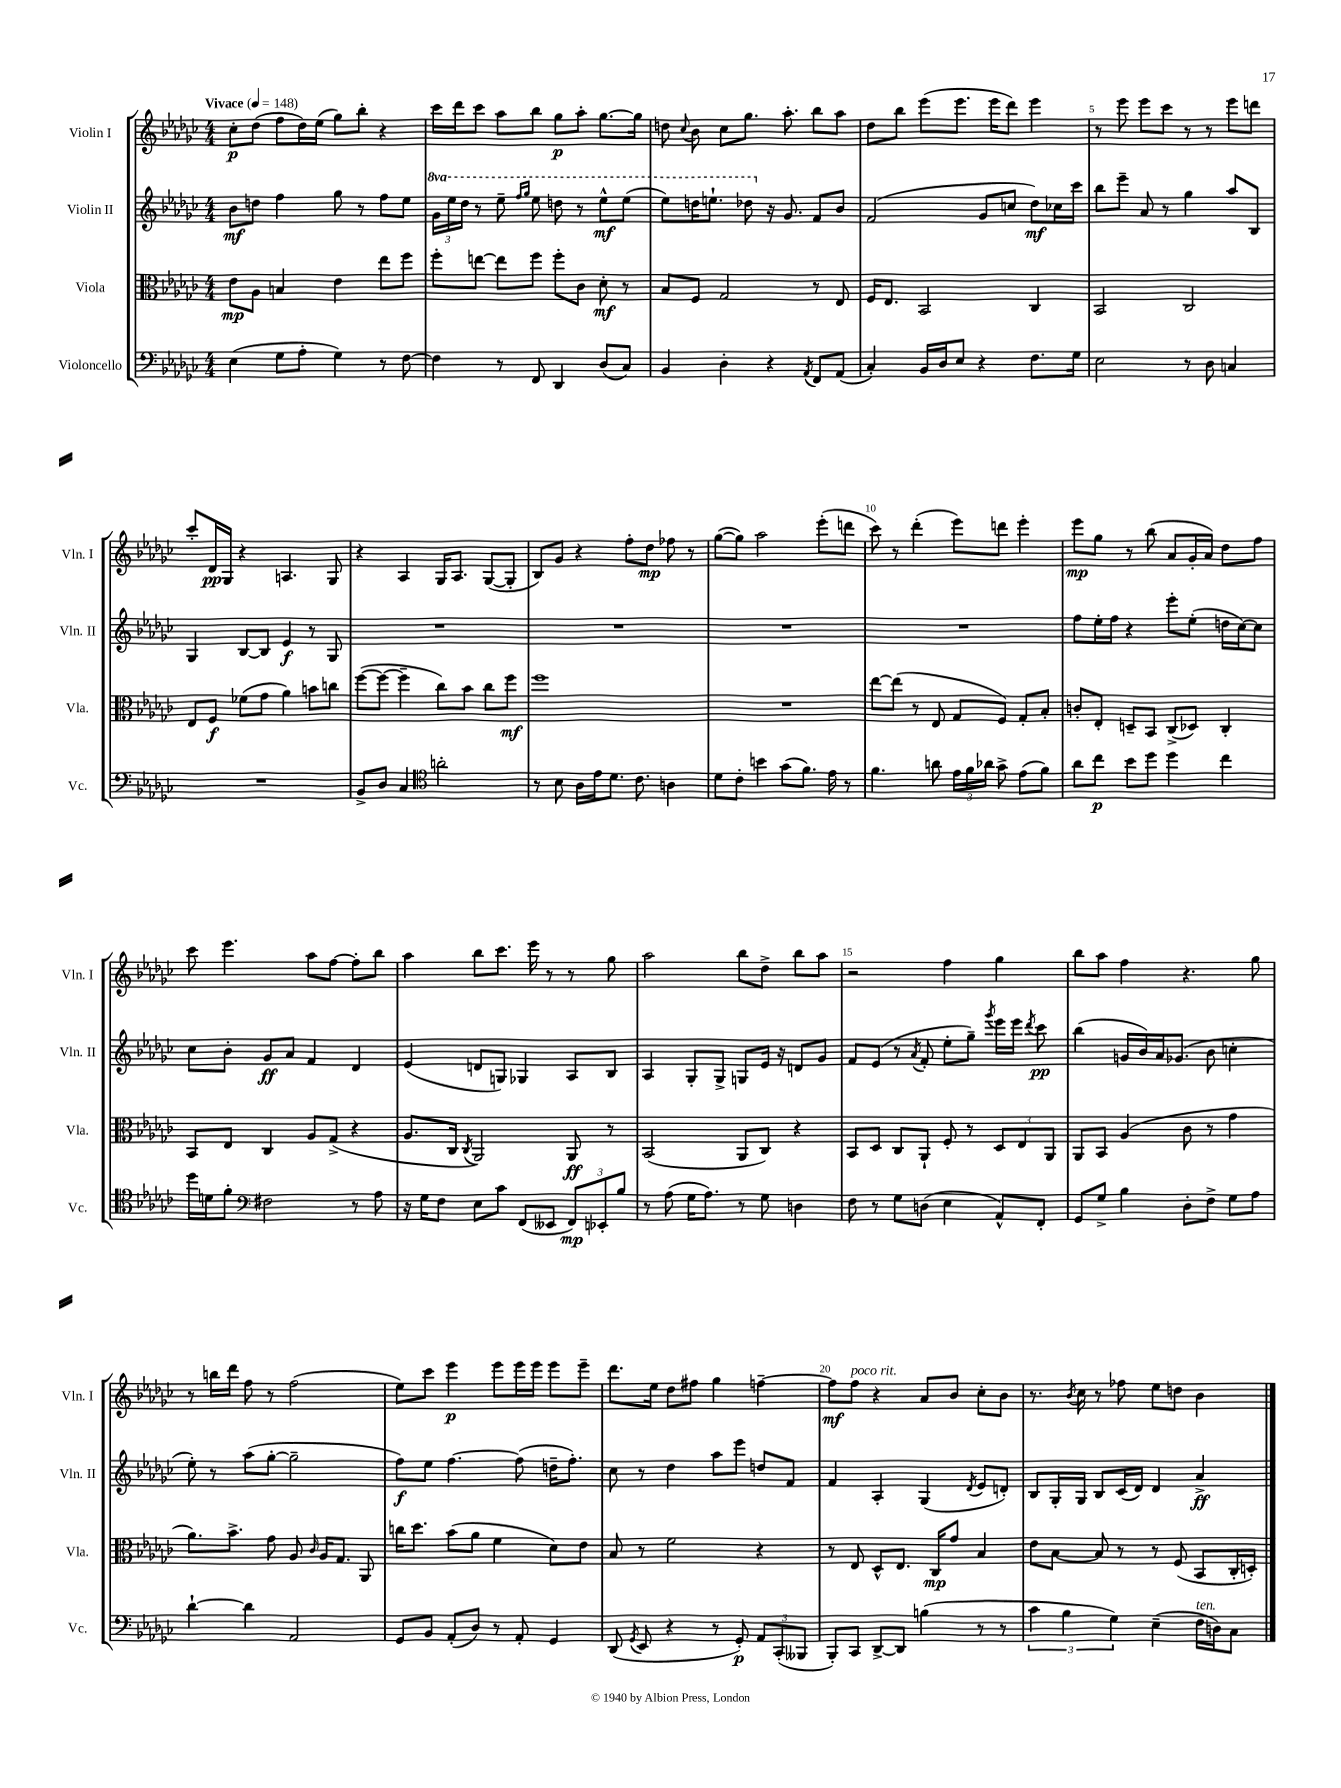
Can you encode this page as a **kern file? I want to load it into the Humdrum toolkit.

**kern	**kern	**kern	**kern
*staff4	*staff3	*staff2	*staff1
*clefF4	*clefC3	*clefG2	*clefG2
*k[b-e-a-d-g-c-]	*k[b-e-a-d-g-c-]	*k[b-e-a-d-g-c-]	*k[b-e-a-d-g-c-]
*M4/4	*M4/4	*M4/4	*M4/4
*MM148	*MM148	*MM148	*MM148
(4E-\	8e-\L	8b-\L	8cc-'\L
.	8A-\J	8dd\J	(8dd-\J
8G-\L	4B/	4ff\	8ff\L
8A-'\J	.	.	16dd-\L)
.	.	.	(16ee-\JJ
4G-\)	4e-\	8gg-\	8gg-\L)
.	.	8r	8bb-'\J
8r	8ee-\L	8ff\L	4r
[8F\	8ff\J	8ee-\J	.
=	=	=	=
4F\]	8ff'\L	24gg-\LL	16ccc-\LL
.	.	24eee-\	.
.	.	.	16ddd-\J
.	.	24ddd-\JJ	.
.	[8ee\J	8r	8ccc-\J
8r	8ee\]L	8eee-~\	8aa-\L
.	.	16qqfff/LL	.
.	.	16qqggg-/JJ	.
8FF/	8ff\J	8eee-\	8bb-\J
4DD-/	8ff'\L	8ddd\	8gg-\L
.	8c-\J	8r	8aa-'\J
(8D-/L	8d-'\	8eee-^^\L	[8.gg-\L
8C-/J)	8r	(8eee-\J	.
.	.	.	16gg-\]Jk
=	=	=	=
4BB-/	8B-/L	8eee-\L)	8dd\
.	.	.	8qqcc-/
.	8F/J	16ddd\K	8b-\
.	.	8.eee`\J	.
4D-'\	2G-/	.	8cc-\L
.	.	8ddd-\	8.gg-\J
4r	.	16r	.
.	.	8.g-/	8.aa-'\
8qAA-/	.	.	.
8FF/L	8r	8f/L	8bb-\L
(8AA-/J	8E-/	8b-/J	8aa-\J
=	=	=	=
4C-'/)	16F/LK	(2f/	8dd-\L
.	8.E-/J	.	.
.	.	.	8bb-\J
16BB-/LL	2BB-/	.	(8eee-\L
16D-/J	.	.	.
8E-/J	.	.	8.eee-\J
4r	.	8g-/L	.
.	.	.	16eee-\LK
.	.	8cc/J	8ddd-\J)
8.F\L	4C-/	8dd-\L)	4eee-\
.	.	16cc-\L	.
16G-\Jk	.	16ccc-\JJ	.
=	=	=	=
2E-\	2BB-/	8bb-\L	8r
.	.	8eee-~\J	8eee-\
.	.	8a-/	8eee-\L
.	.	8r	8ccc-\J
8r	2C-/	4gg-\	8r
8D-\	.	.	8r
4C/	.	8aa-/L	8eee-\L
.	.	8B-/J	8ddd\J
=	=	=	=
1r	8E-/L	4G-/	8ccc-'/L
.	8F/J	.	16d-/L
.	.	.	16G-/JJ
.	(8f-\L	[8B-/L	4r
.	8g-\J	8B-/]J	.
.	4a-\)	4e-/	4.A/
.	8b\L	8r	.
.	8cc\J	8G-/	8G-/
=	=	=	=
8BB-^/L	([8ff\L	1r	4r
8D-/J	8ff\_J	.	.
4C-/	4ff~\]	.	4A-/
*clefC4	*	*	*
2a'\	8cc-\L)	.	16G-/LK
.	.	.	8.A-/J
.	8b-\J	.	.
.	8cc-\L	.	([8G-/L
.	8ff\J	.	8G-'/]J
=	=	=	=
8r	1ff	1r	8B-/L)
8B-\	.	.	8g-/J
16A-\LL	.	.	4r
16e-\J	.	.	.
8.d-\J	.	.	.
.	.	.	8ff'\L
8.c-\	.	.	.
.	.	.	8dd-\J
4A\	.	.	8ff-\
.	.	.	8r
=	=	=	=
8d-\L	1r	1r	([8gg-\L
8c-'\J	.	.	8gg-\]J)
4b\	.	.	2aa-\
(8g-\L	.	.	.
8.f\J)	.	.	.
.	.	.	(8eee-'\L
16e-\	.	.	.
8r	.	.	8ddd\J
=	=	=	=
4.f\	[8ee-\L	1r	8ccc-\)
.	(8ee-\]J	.	8r
.	8r	.	(4ddd-'\
8a\	8E-/	.	.
24e-\LL	8G-/L	.	8eee-\L)
24f\	.	.	.
24a-\JJ	.	.	.
8g-^\	8F/J)	.	8ddd\J
(8e-\L	8G-'/L	.	4eee-'\
8f\J)	8B-'/J	.	.
=	=	=	=
8a-\L	8c'/L	8ff\L	8eee-\L
8cc-\J	8E-'/J	16ee-'\L	8gg-\J
.	.	16ff\JJ	.
8b-\L	8D~/L	4r	8r
8dd-\J	8BB-/J	.	(8bb-\
4dd-\	(8C-^/L	8eee-'\L	8a-/L
.	8D-/J)	(8ee-'\J	16g-'/L
.	.	.	16a-/JJ)
4cc-\	4C-'/	16dd\LL	8dd-\L
.	.	[16cc-\J)	.
.	.	8cc-\]J	8ff\J
=	=	=	=
16dd-\LL	8BB-/L	8cc-\L	8ccc-\
16d\J	.	.	.
8f'\J	8E-/J	8b-'\J	4.eee-\
*clefF4	*	*	*
2F#\	4C-/	8g-/L	.
.	.	8a-/J	.
.	8A-/L	4f/	8aa-\L
.	(8G-^/J	.	[8ff\J
8r	4r	4d-/	8ff'\]L
8A-\	.	.	8bb-\J
=	=	=	=
16r	8.A-/L	(4e-/	4aa-\
16G-\LK	.	.	.
8F\J	.	.	.
.	16C-/Jk	.	.
.	8qC-/	.	.
8E-\L	2AA-/)	8d/L	8bb-\L
8c-\J	.	8G/J)	8.ccc-\J
(8FF/L	.	4G-/	.
.	.	.	16eee-\
8EE--/J	.	.	8r
12FF/L)	8AA-/	8A-/L	8r
12EE-'/	.	.	.
.	8r	8B-/J	8gg-\
12B-/J	.	.	.
=	=	=	=
8r	(2BB-/	4A-/	2aa-\
(8A-\	.	.	.
16G-\LK	.	8G-'/L	.
8.A-\J)	.	.	.
.	.	8G-^/J	.
8r	8AA-/L	8G/L	8bb-\L
8G-\	8C-/J)	16e-/Jk	8dd-^\J
.	.	16r	.
4D\	4r	8d/L	8bb-\L
.	.	8g-/J	8aa-\J
=	=	=	=
8F\	8BB-/L	8f/L	2r
8r	8D-/J	(8e-/J	.
8G-\L	8C-/L	8r	.
.	.	8qa-/	.
(8D\J	8AA-`/J	8f'/	.
4E-\	8F'/	8ee-'\L	4ff\
.	8r	8gg-~\J)	.
.	.	8qggg-/	.
8AA-^^/L)	12D-/L	16eee-\LL	4gg-\
.	.	16eee-\JJ	.
.	12E-/	.	.
.	.	8qddd-/	.
8FF'/J	.	8ccc-\	.
.	12AA-/J	.	.
=	=	=	=
8GG-/L	8AA-/L	(4bb-\	8bb-\L
8G-^/J	8BB-/J	.	8aa-\J
4B-\	(4A-/	16g/LL	4ff\
.	.	16b-/)	.
.	.	16a-/J	.
.	.	(8.g-/J	.
8D-'\L	8c-\	.	4.r
8F^\J	8r	8b-\	.
8G-\L	4g-\	4cc'\	.
8A-\J	.	.	8gg-\
=	=	=	=
[4d-`\	8.a-\L)	8ee-'\)	8r
.	.	8r	16bb\LL
.	8.b-^\J	.	16ddd-\JJ
4d-\]	.	(8aa-\L	8ff\
.	8g-\	[8gg-'\J	8r
2AA-/	8A-/	2gg-~\]	(2ff\
.	16qqc-/	.	.
.	16A-/LK	.	.
.	8.G-/J	.	.
.	8AA-/	.	.
=	=	=	=
8GG-/L	16cc\LK	8ff\L)	8ee-\L)
.	8.dd-\J	.	.
8BB-/J	.	8ee-\J	8ccc-\J
(8AA-'/L	(8b-\L	[4.ff\	4eee-\
8D-/J)	8a-\J	.	.
8r	4f\	.	8eee-\L
8AA-'/	.	(8ff\]	16eee-\L
.	.	.	16eee-\JJ
4GG-/	8d-\L)	16dd~\LK	8eee-\L
.	.	8.ff'\J)	.
.	8e-\J	.	8eee-~\J
=	=	=	=
(8DD-/	8B-/	8cc-\	8.ddd-\L
8qGG-/	.	.	.
8EE-/	8r	8r	.
.	.	.	16ee-\Jk
4r	2f\	4dd-\	8dd-\L
.	.	.	8ff#\J
8r	.	8aa-\L	4gg-\
8GG-'/)	.	8eee-\J	.
12AA-/L	4r	8dd/L	[4ff~\
(12CC-'/	.	.	.
.	.	8f/J	.
12BBB--/J	.	.	.
=	=	=	=
8BBB-'/L)	8r	4f/	8ff\]L
8CC-/J	8E-/	.	8ff\J
[8DD-^/L	8D-^^/L	4A-'/	4r
8DD-/]J	8.E-/J	.	.
(4B\	.	(4G-/	8a-/L
.	16C-/LK	.	.
.	8g-/J	.	8b-/J
.	.	8qd-/	.
8r	4B-/	8e-/L	8cc-'\L
8r	.	8d'/J)	8b-\J
=	=	=	=
6c-\	8e-\L	8B-/L	8.r
.	[8B-\J	16G-'/L	.
6B-\	.	.	.
.	.	.	8qb-/
.	.	16G-/JJ	16cc-\
.	8B-/]	8B-/L	8r
6G-\)	.	.	.
.	8r	(16c-/L	8ff-\
.	.	16d-/JJ)	.
(4E-~\	8r	4d-/	8ee-\L
.	(8F/	.	8dd\J
16F\LL	8BB-/L	4a-^/	4b-\
16D\J)	.	.	.
8C-\J	16C-'/L	.	.
.	16D'/JJ)	.	.
==	==	==	==
*-	*-	*-	*-
